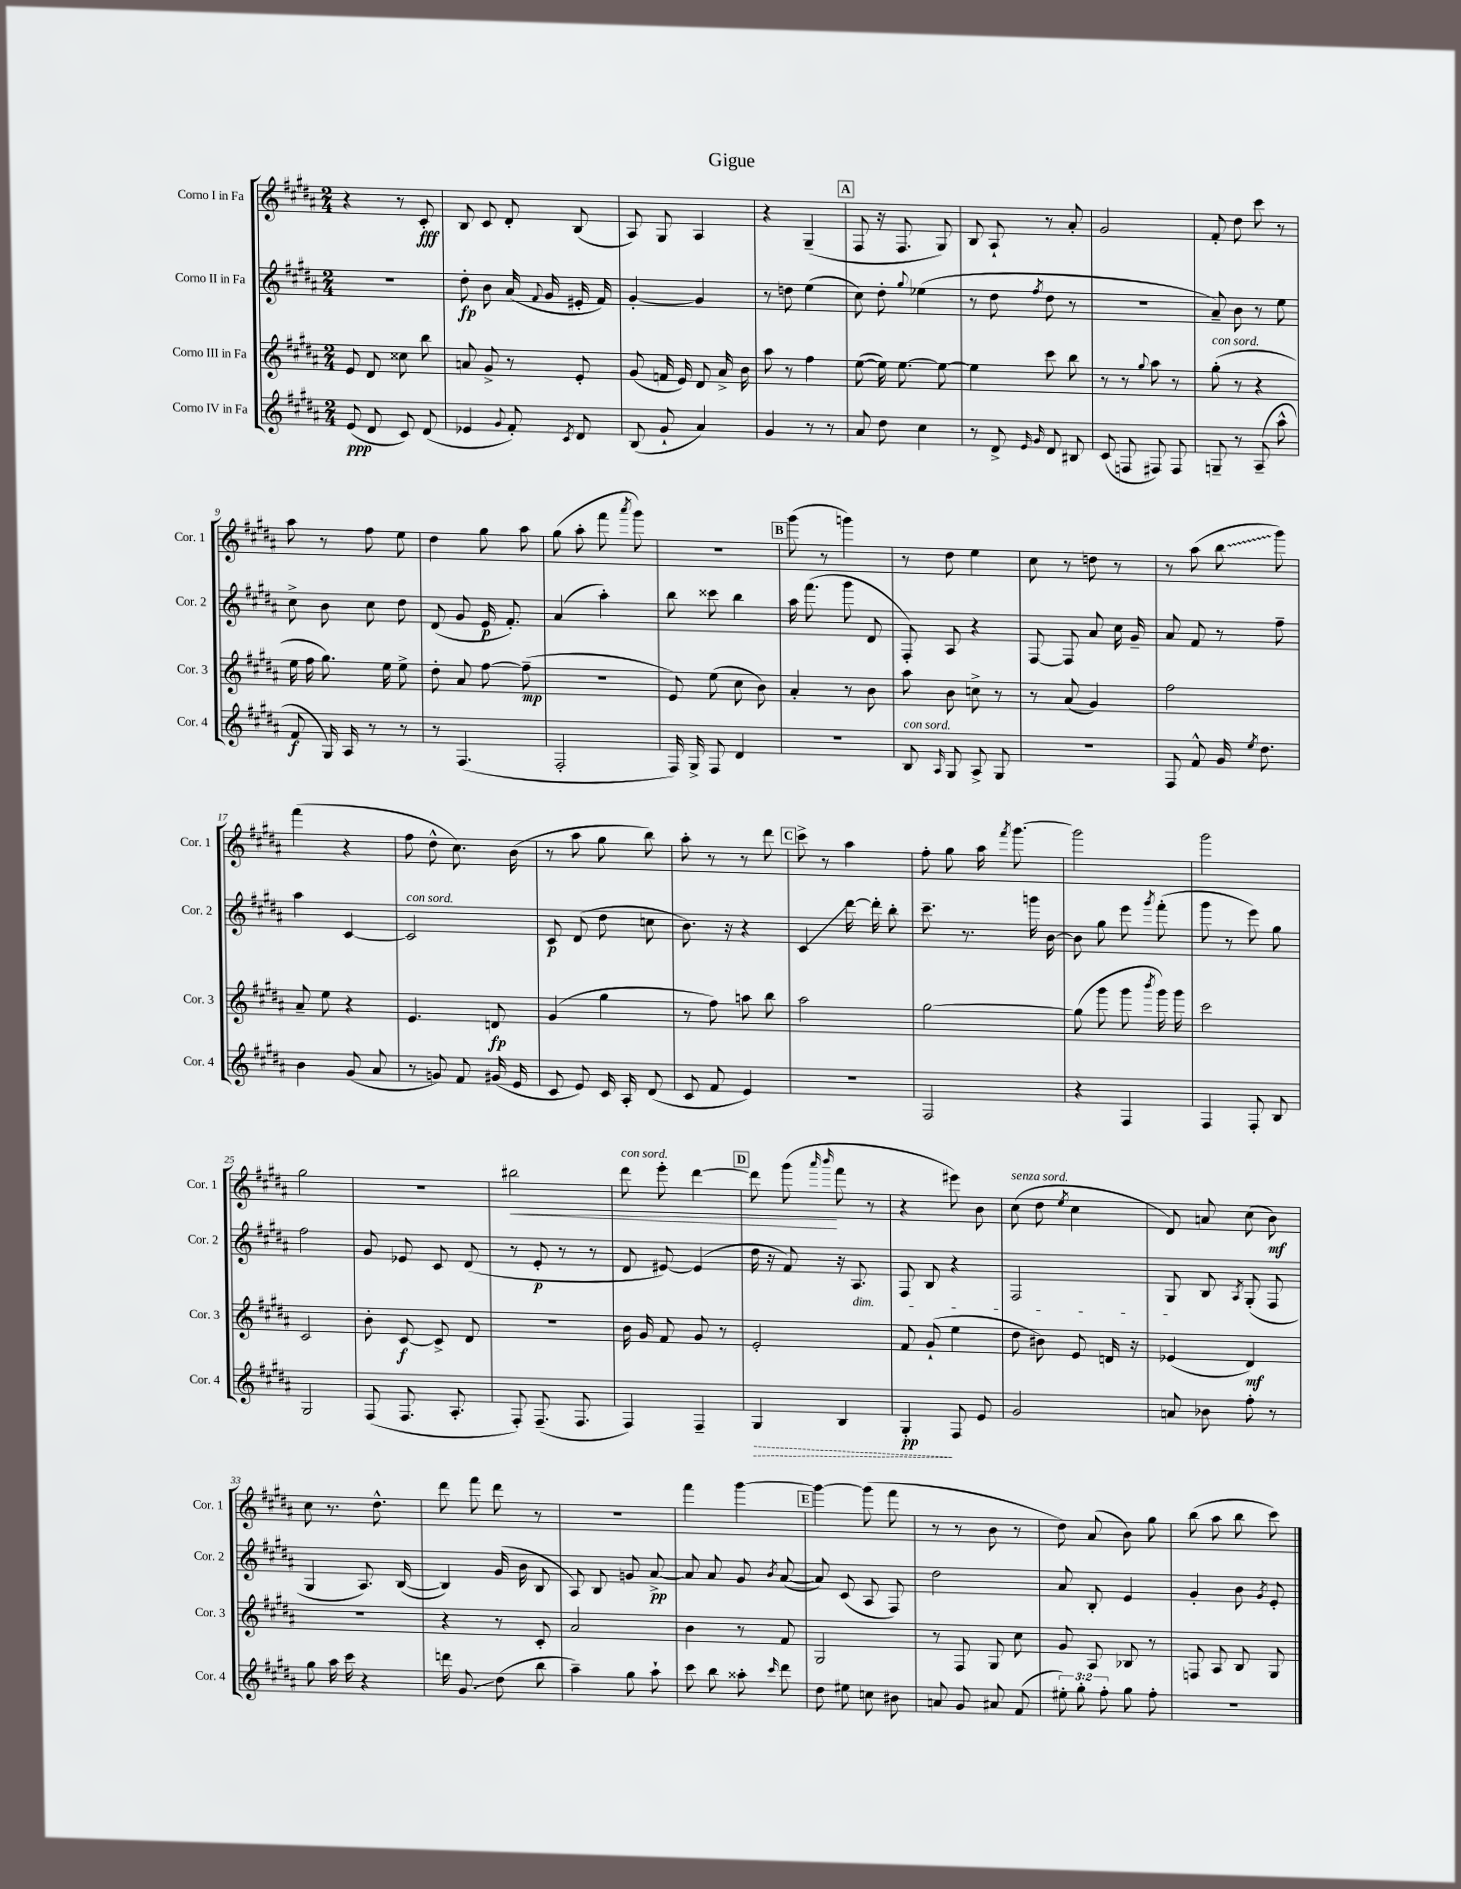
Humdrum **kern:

**kern	**kern	**kern	**kern
*staff4	*staff3	*staff2	*staff1
*clefG2	*clefG2	*clefG2	*clefG2
*k[f#c#g#d#a#]	*k[f#c#g#d#a#]	*k[f#c#g#d#a#]	*k[f#c#g#d#a#]
*M2/4	*M2/4	*M2/4	*M2/4
(8e	8e	2r	4r
8d#	8d#	.	.
8c#)	8cc##	.	8r
(8d#	8bb	.	8c#'
=	=	=	=
4e-	8a	8dd#'	8B
.	8g#^	8b	8c#
8qqg#	.	.	.
8f#')	8r	(16a#	8d#'
.	.	8qqf#	.
.	.	16g#	.
8qc#	.	.	.
8d#	8e'	16e#'	(8B
.	.	16f#)	.
=	=	=	=
(8B	(8g#	[4g#'	8A#)
8g#`	16f	.	8G#
.	16e)	.	.
4a#)	8d#	4g#]	4A#
.	16a#^	.	.
.	16b	.	.
=	=	=	=
4g#	8aa#	8r	4r
.	8r	8dd	.
8r	4ff#	(4ee	(4G#~
8r	.	.	.
=	=	=	=
8a#	([8ee	8cc#)	8F#
8dd#	16ee])	8dd#'	16r
.	[8.ee	.	8.F#
.	.	8qqgg#	.
4cc#	.	(4ee-	.
.	8ee_	.	8G#)
=	=	=	=
8r	4ee]	8r	8B
8d#^	.	8dd#	8A#`
16qqe	.	.	.
16qqg#	.	8qff#	.
8d#	8ccc#	8dd#	8r
8B#	8bb	8r	8a#'
=	=	=	=
(8c#	8r	2r	2g#
8F	8r	.	.
.	8qqgg#	.	.
8F#)	8aa#	.	.
8F#	8r	.	.
=	=	=	=
8G~	(8gg#'	8a#~)	8f#'
8r	8r	8b	8dd#
(8A#~	4r	8r	8ccc#
8aa#^^	.	8ee	8r
=	=	=	=
8f#	16ee	8cc#^	8aa#
.	16ff#	.	.
16G#)	8.gg#)	8b	8r
16A#	.	.	.
8r	.	8cc#	8ff#
.	16ee	.	.
8r	8ee^	8dd#	8ee
=	=	=	=
8r	8dd#'	(8d#	4dd#
(4.F#	8a#	8g#	.
.	[8ff#	16e	8gg#
.	.	8.f#')	.
.	(8ff#~]	.	8aa#
=	=	=	=
2F#'	2r	(4a#	(8gg#
.	.	.	8aa#'
.	.	4aa#')	8fff#
.	.	.	8qaaa#
.	.	.	8ggg#)
=	=	=	=
16F#)	8e)	8bb	2r
16G#^	.	.	.
8F#	(8ee	8ccc##	.
4d#	8cc#	4bb	.
.	8b)	.	.
=	=	=	=
2r	4a#'	16aa#	(8ggg#
.	.	(8.fff#	.
.	.	.	8r
.	8r	8ggg#	4ggg)
.	8b	8d#	.
=	=	=	=
8B	8aa#	8F#')	8r
16qqA#	.	.	.
8G#	8b	8A#	8dd#
8A#^	8cc^	4r	4ee
8G#	8r	.	.
=	=	=	=
2r	8r	[8F#	8cc#
.	(8a#	8F#]	8r
.	4g#)	8a#	8dd
.	.	16cc#	8r
.	.	16g#~	.
=	=	=	=
8F#	2ff#	8a#	8r
8f#^^	.	8f#	(8aa#
16g#	.	8r	8bb
8qee	.	.	.
8.dd#	.	.	.
.	.	8ff#~	8ggg#)
=	=	=	=
4b	8a#~	4aa#	(4fff#
.	8ee	.	.
(8g#	4r	[4c#	4r
8a#	.	.	.
=	=	=	=
8r	4.e	2c#]	8ff#
8g)	.	.	8dd#^^
8f#	.	.	8.cc#)
(16g#	8d	.	.
16e	.	.	(16b
=	=	=	=
8c#	(4g#	8c#	8r
8e)	.	(8d#	8aa#
16c#	4gg#	8dd#	8gg#
16A#'	.	.	.
(8d#	.	8cc	8bb)
=	=	=	=
8c#	8r	8.b)	8aa#'
8f#	8ff#)	.	8r
.	.	16r	.
4e)	8aa	4r	8r
.	8bb	.	8ddd#
=	=	=	=
2r	2aa#	4c#	8ccc#^
.	.	.	8r
.	.	[16ddd#	4aa#
.	.	16ddd#']	.
.	.	8bb'	.
=	=	=	=
2F#	[2gg#	8.ccc#~	8ff#'
.	.	.	8gg#
.	.	8.r	.
.	.	.	16aa#
.	.	.	8qfff#
.	.	.	[8.ggg#
.	.	16ggg	.
.	.	[16b	.
=	=	=	=
4r	(8gg#]	8b]	2ggg#]
.	8ggg#	8gg#	.
4F#	8ggg#	8eee	.
.	8qbbb	8qggg#	.
.	16ggg#)	(8fff#'	.
.	16ggg#	.	.
=	=	=	=
4F#	2ccc#	8ggg#	2ggg#
.	.	8r	.
8F#'	.	8eee)	.
8B	.	8gg#	.
=	=	=	=
2G#	2c#	2ff#	2gg#
=	=	=	=
(8F#	8b'	8g#	2r
8.F#	[8c#	8e-	.
.	8c#^]	8c#	.
8.A#'	.	.	.
.	8d#	(8d#	.
=	=	=	=
8F#')	2r	8r	2bb#
(8.F#~	.	8e'	.
.	.	8r	.
8.F#	.	.	.
.	.	8r	.
=	=	=	=
4F#)	16b	8d#	8ddd#
.	16g#	.	.
.	8f#	[8e#)	8eee'
4F#~	8g#	(4e#]	[4ddd#
.	8r	.	.
=	=	=	=
4G#	2e'	16dd#	8ddd#]
.	.	16r	.
.	.	8f#)	(8ggg#
.	.	.	16qqaaa#
.	.	.	16qqbbb
4B	.	16r	8fff#
.	.	8.A#	.
.	.	.	8r
=	=	=	=
4G#'	8f#	8F#	4r
.	(8g#`	8B	.
8F#	4ee	4r	8eee#)
8e	.	.	8b
=	=	=	=
2g#	8dd#	2F#	(8cc#
.	8b#)	.	8dd#
.	.	.	8qee
.	8e	.	4cc#
.	16d	.	.
.	16r	.	.
=	=	=	=
8a	(4e-	8G#	8d#)
8b-	.	8B	8a
.	.	8qA#	.
8ff#'	4d#)	(8G#'	(8cc#
8r	.	8F#	8b)
=	=	=	=
8gg#	2r	4G#	8cc#
16aa#	.	.	8.r
16ccc#	.	.	.
4r	.	8.A#)	.
.	.	.	8.dd#^^
.	.	([16B	.
=	=	=	=
16ddd	4r	4B])	8ddd#
8.g#	.	.	.
.	.	.	8fff#
(8dd#	8r	(16g#	8ddd#
.	.	16b	.
8bb	8c#'	8B	8r
=	=	=	=
4aa#~)	2a#	8A#)	2r
.	.	8B	.
8gg#	.	8g	.
8aa#`	.	[8a#^	.
=	=	=	=
8ccc#	4b	8a#]	4fff#
8bb	.	8a#	.
8aa##'	8r	8g#	[4ggg#
16qqccc#	.	8qb	.
8ddd#	8f#	([8a#	.
=	=	=	=
8dd#	2G#	8a#])	4ggg#_
8ee#	.	(8c#	.
8cc	.	8A#	(8ggg#]
8b#	.	8F#)	8fff#
=	=	=	=
8a	8r	2dd#	8r
8g#	8F#	.	8r
8a#	8G#	.	8b
(8f#	8cc#	.	8r
=	=	=	=
12ee#')	8g#	8a#	8dd#)
12gg#'	.	.	.
.	8A#	8B'	(8a#
12ff#'	.	.	.
8gg#	8B-	4e	8b)
8ff#'	8r	.	8gg#
=	=	=	=
2r	8F	4g#'	(8bb
.	8A#	.	8aa#
.	8B	8b	8bb
.	.	8qg#	.
.	8G#	8e'	8ccc#)
==	==	==	==
*-	*-	*-	*-
